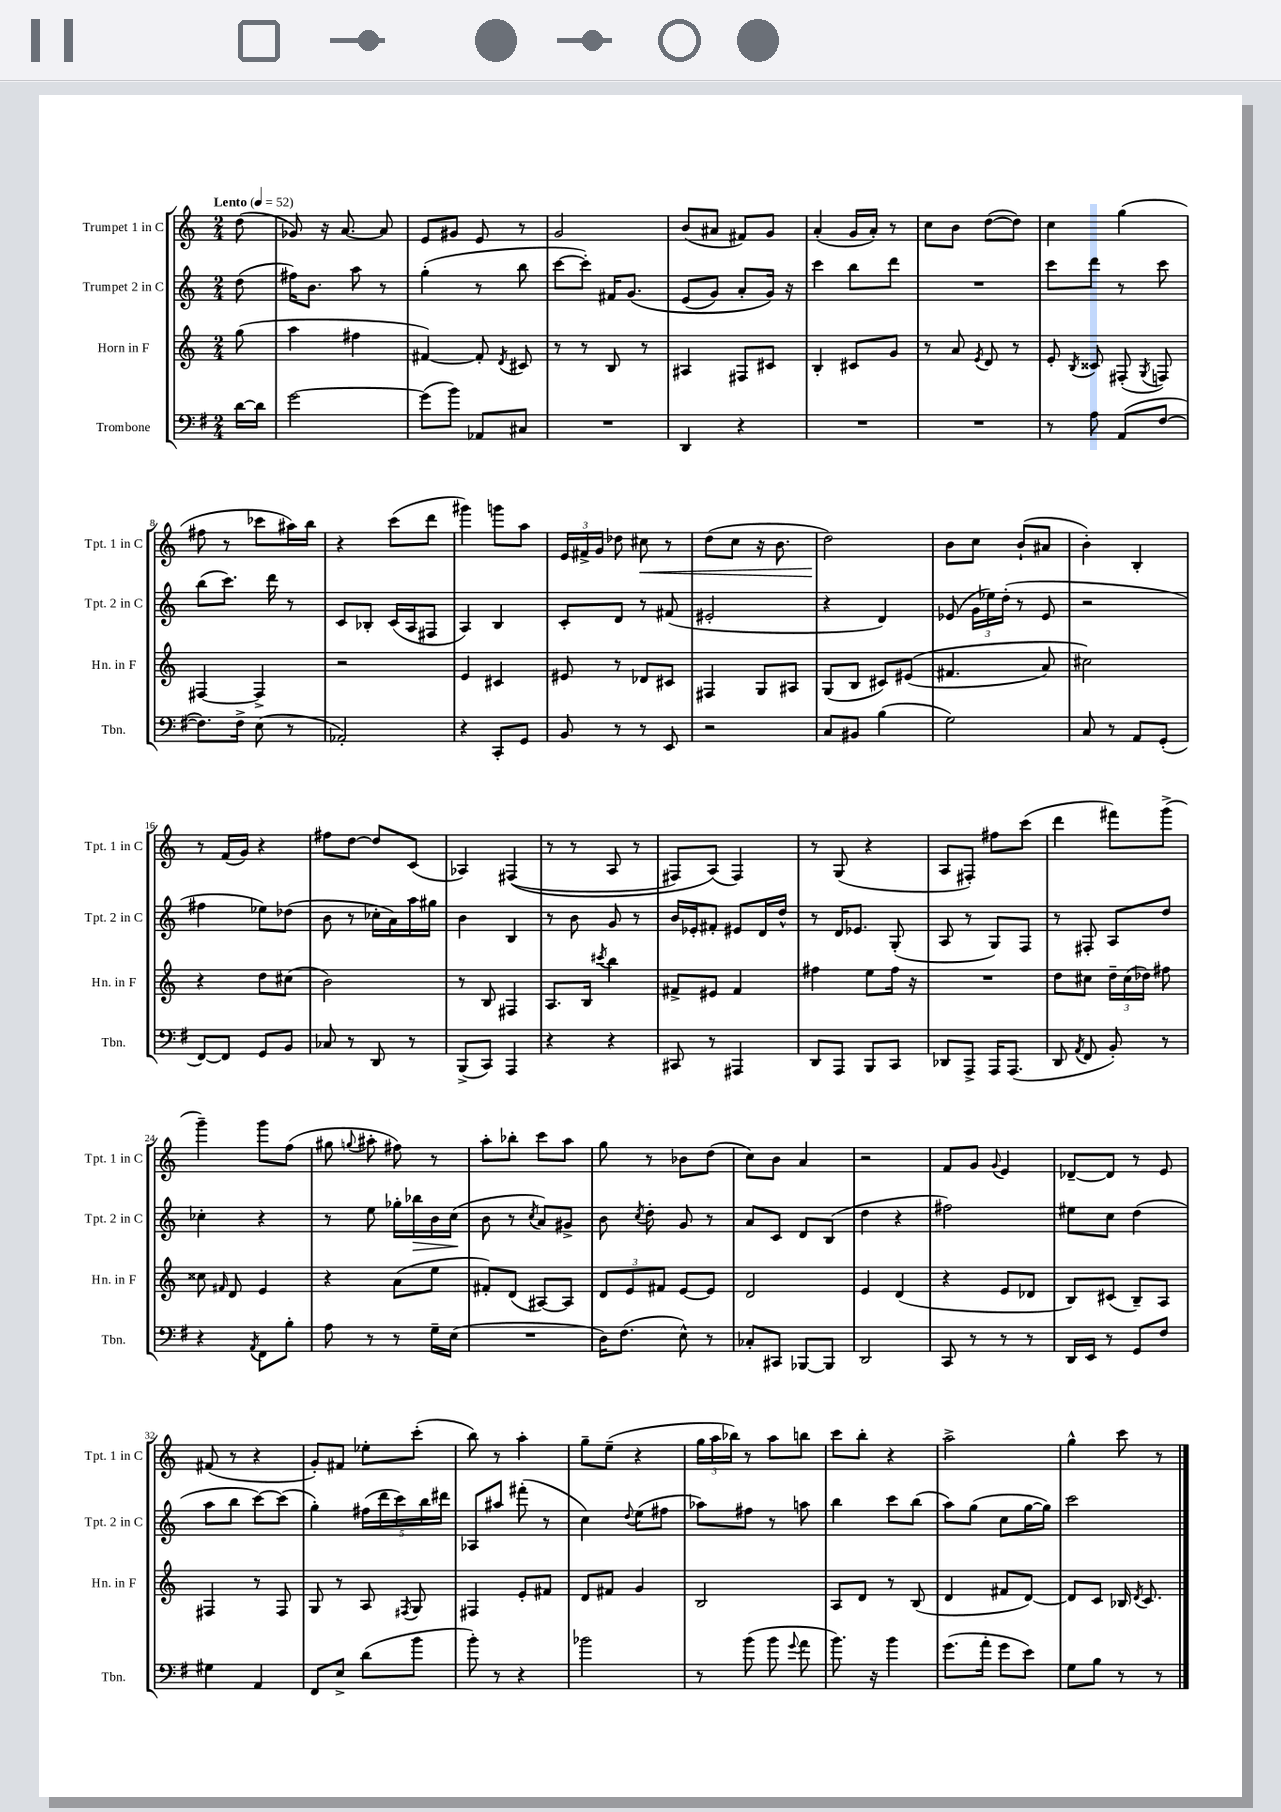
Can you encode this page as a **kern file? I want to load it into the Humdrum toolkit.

**kern	**kern	**kern	**kern
*staff4	*staff3	*staff2	*staff1
*clefF4	*clefG2	*clefG2	*clefG2
*k[f#]	*k[]	*k[]	*k[]
*M2/4	*M2/4	*M2/4	*M2/4
*MM52	*MM52	*MM52	*MM52
[16d\LL	(8gg\	(8dd\	(8dd\
16d\]JJ	.	.	.
=	=	=	=
[2g\	4aa\	16ff#\LK)	8g-/)
.	.	8.b\J	.
.	.	.	16r
.	.	.	[8.a/
.	4ff#\	8aa\	.
.	.	8r	8a/]
=	=	=	=
(8g\]L	[4f#/)	(4gg'\	8e/L
8b\J)	.	.	8g#/J
8AA-/L	8f#'/]	8r	8e/
.	8qd/	.	.
8C#/J	8c#/	8bb\	8r
=	=	=	=
2r	8r	[8ccc\L	2g/
.	8r	8ccc'\]J)	.
.	8B/	16f#/LK	.
.	.	&(8.g/J	.
.	8r	.	.
=	=	=	=
4DD/	4A#/	(8e/L	(8b/L
.	.	8g/J)	8a#/J
4r	8F#/L	8a'/L	8f#/L)
.	8c#/J	16g/Jk&)	8g/J
.	.	16r	.
=	=	=	=
2r	4B'/	4ccc\	(4a'/
.	8c#/L	8bb\L	16g/LL
.	.	.	16a'/JJ)
.	8g/J	8ddd\J	8r
=	=	=	=
2r	8r	2r	8cc\L
.	8a/	.	8b\J
.	8qe/	.	.
.	8d/	.	([8dd\L
.	8r	.	8dd\]J)
=	=	=	=
8r	8e'/	8ccc\L	4cc\
.	8qB/	.	.
8A\	8c##/	8ddd\J	.
(8AA/L	(8F#'/	8r	(4gg\
.	8qG/	.	.
[8F#/J	8F/)	8ccc\	.
=	=	=	=
8.F#\]L)	[4F#/	(8bb\L	8ff#\
.	.	8.ccc\J)	8r
16F#^\Jk	.	.	.
(8E\	4F#^/]	.	8ccc-\L
.	.	16ddd\	.
8r	.	8r	16aa#\L)
.	.	.	16bb\JJ
=	=	=	=
2AA-'/)	2r	8c/L	4r
.	.	8B-'/J	.
.	.	(16c/LL	(8ccc\L
.	.	16A/J	.
.	.	8F#/J	8ddd\J
=	=	=	=
4r	4e/	4A/)	4ggg#\)
8CC'/L	4c#/	4B/	8ggg\L
8GG/J	.	.	8aa\J
=	=	=	=
8BB/	8e#/	8c'/L	24e/LL
.	.	.	24f#^/
.	.	.	24g/JJ
8r	8r	8d/J	8dd-\
8r	8d-/L	8r	8cc#\
8EE/	8c#/J	(8f#/	8r
=	=	=	=
2r	4F#/	2e#'/	(8dd\L
.	.	.	8cc\J
.	8G/L	.	16r
.	.	.	8.b\
.	8A#/J	.	.
=	=	=	=
8C/L	(8G/L	4r	2dd\)
8BB#/J	8B/J	.	.
(4B\	8c#/L)	4d/)	.
.	&((8e#/J	.	.
=	=	=	=
2G\)	4.f#/	(8e-/	8b\L
.	.	24g\LL	8cc\J
.	.	24ee-\)	.
.	.	(24dd'\JJ	.
.	.	8r	(8b`/L
.	8a/)	8e-/	8a#/J
=	=	=	=
8C/	2cc#\&)	2r	4b'\)
8r	.	.	.
8AA/L	.	.	4B'/
(8GG'/J	.	.	.
=	=	=	=
[8FF#/L)	4r	4ff#\	8r
8FF#/]J	.	.	(16f/LL
.	.	.	16g/JJ)
8GG/L	8dd\L	8ee-\L)	4r
8BB/J	(8cc#\J	(8dd-\J	.
=	=	=	=
8C-/	2b\)	8b\	8ff#\L
8r	.	8r	[8dd\J
8DD/	.	16cc-'\LL	8dd/]L
.	.	16a\)	.
8r	.	16aa\	(8c/J
.	.	16gg#\JJ	.
=	=	=	=
(8BBB^/L	8r	4b\	4A-/)
8CC/J)	8B/	.	.
4AAA/	4F#/	4B/	&((4F#/
=	=	=	=
4r	8.A/L	8r	8r
.	.	8b\	8r
.	16B/Jk	.	.
.	8qccc#/	.	.
4r	4bb\	8g/	8A/
.	.	8r	8r
=	=	=	=
8CC#/	8f#^/L	16b/LL	8F#/L)
.	.	16e-'/J	.
8r	8e#/J	8f#'/J	(8A/J&)
4AAA#/	4f#/	8e#/L	4F#/)
.	.	16d/L	.
.	.	16dd^^/JJ	.
=	=	=	=
8DD/L	4ff#\	8r	8r
8AAA/J	.	16d/LK	(8G/
.	.	8.e-/J	.
8BBB/L	8ee\L	.	4r
8CC/J	16ff#\Jk	(8G'/	.
.	16r	.	.
=	=	=	=
8DD-/L	2r	8A/	8A/L
8AAA^/J	.	8r	8F#'/J)
16AAA/LK	.	8G/L)	8ff#\L
(8.AAA/J	.	.	.
.	.	8F/J	(8ccc\J
=	=	=	=
8DD/	8dd\L	8r	4ddd\
8qAA/	.	.	.
8FF#/	8cc#\J	8F#'/	.
8BB'/)	24dd~\LL	8A/L	8fff#\L)
.	(24cc#\	.	.
.	24dd-\JJ)	.	.
8r	8ff#\	8dd/J	(8ggg^\J
=	=	=	=
4r	8cc##\	4cc-'\	4ggg~\)
.	16qqf#/	.	.
.	8d/	.	.
8qAA/	.	.	.
8FF#\L	4e/	4r	8ggg\L
8B'\J	.	.	(8ff\J
=	=	=	=
8A\	4r	8r	8gg#\
.	.	.	8qqgg/
8r	.	8ee\	8aa#'\
8r	(8a\L	16gg-'\LL	8ff#\)
.	.	16bb-\	.
16G~\LL	8ee\J	16b\	8r
(16E\JJ	.	(16cc\JJ	.
=	=	=	=
2r	8f#'/L)	8b\	8aa'\L
.	(8d/J	8r	8bb-'\J
.	.	8qcc/	.
.	[8A#/L)	8a/L)	8ccc\L
.	8A#/]J	8g#^/J	8aa\J
=	=	=	=
16D\LK)	12d/L	8b\	8gg\
(8.F#\J	.	.	.
.	12e/	.	.
.	.	8qcc/	.
.	.	8dd'\	8r
.	12f#/J	.	.
8E^^\)	[8e/L	8g/	8b-\L
8r	8e/]J	8r	(8dd\J
=	=	=	=
8C-'/L	2d/	8a/L	8cc\L)
8CC#/J	.	8c/J	8b\J
[8BBB-/L	.	8d/L	4a/
8BBB-/]J	.	(8B/J	.
=	=	=	=
2DD/	4e/	4dd\	2r
.	(4d/	4r	.
=	=	=	=
8CC/	4r	2ff#\)	8f/L
8r	.	.	8g/J
.	.	.	8qqg/
8r	8e/L	.	4e/
8r	8d-/J	.	.
=	=	=	=
16DD/LL	8B/L)	8ee#\L	[8d-~/L
16EE/JJ	.	.	.
8r	(8c#/J	8cc\J	8d-/]J
8GG/L	8B~/L)	(4dd\	8r
8F#/J	8A/J	.	8e/
=	=	=	=
4G#\	4F#/	8aa\L	(8f#/
.	.	8bb\J	8r
4AA/	8r	[8ccc\L)	4r
.	8F#/	(8ccc\]J	.
=	=	=	=
8FF#/L	8G/	4gg'\)	8g'/L)
8E^/J	8r	.	8f#/J
(8d\L	8A/	(20ff#\LL	8ee-'\L
.	.	20ddd\	.
.	.	20ccc\)	.
.	8qF#/	.	.
8b\J	8G/	.	(8ccc'\J
.	.	20bb\	.
.	.	20ddd#\JJ	.
=	=	=	=
8b'\)	4F#/	8A-/L	8bb\)
8r	.	8aa#/J	8r
4r	8e'/L	(8fff#'\	4aa'\
.	8f#/J	8r	.
=	=	=	=
2b-\	8d/L	4cc\)	8gg~\L
.	8f#/J	.	(8ee~\J
.	.	8qqdd/	.
.	4g/	(8ee\L	4r
.	.	8ff#\J	.
=	=	=	=
8r	2B/	8aa-\L)	24gg\LL
.	.	.	24aa\
.	.	.	24bb-\JJ)
(8b\	.	8ff#\J	8r
8b\	.	8r	8aa\L
8qqg/	.	.	.
8a\	.	8aa\	8bb\J
=	=	=	=
8.b\)	8A/L	4bb\	8ccc\L
.	8d/J	.	8bb'\J
16r	.	.	.
4b\	8r	8ccc\L	4r
.	(8B/	(8bb\J	.
=	=	=	=
(8.g\L	4d/	8aa\L)	2aa^\
.	.	(8gg\J	.
16a'\Jk	.	.	.
8g\L	8f#/L	8cc\L	.
8e\J)	[8d/J)	[16gg\L	.
.	.	16gg\]JJ)	.
=	=	=	=
8G\L	8d/]L	2ccc\	4gg^^\
8B\J	8c/J	.	.
8r	16B-/	.	8ccc\
.	8qd/	.	.
.	8.c/	.	.
8r	.	.	8r
==	==	==	==
*-	*-	*-	*-
